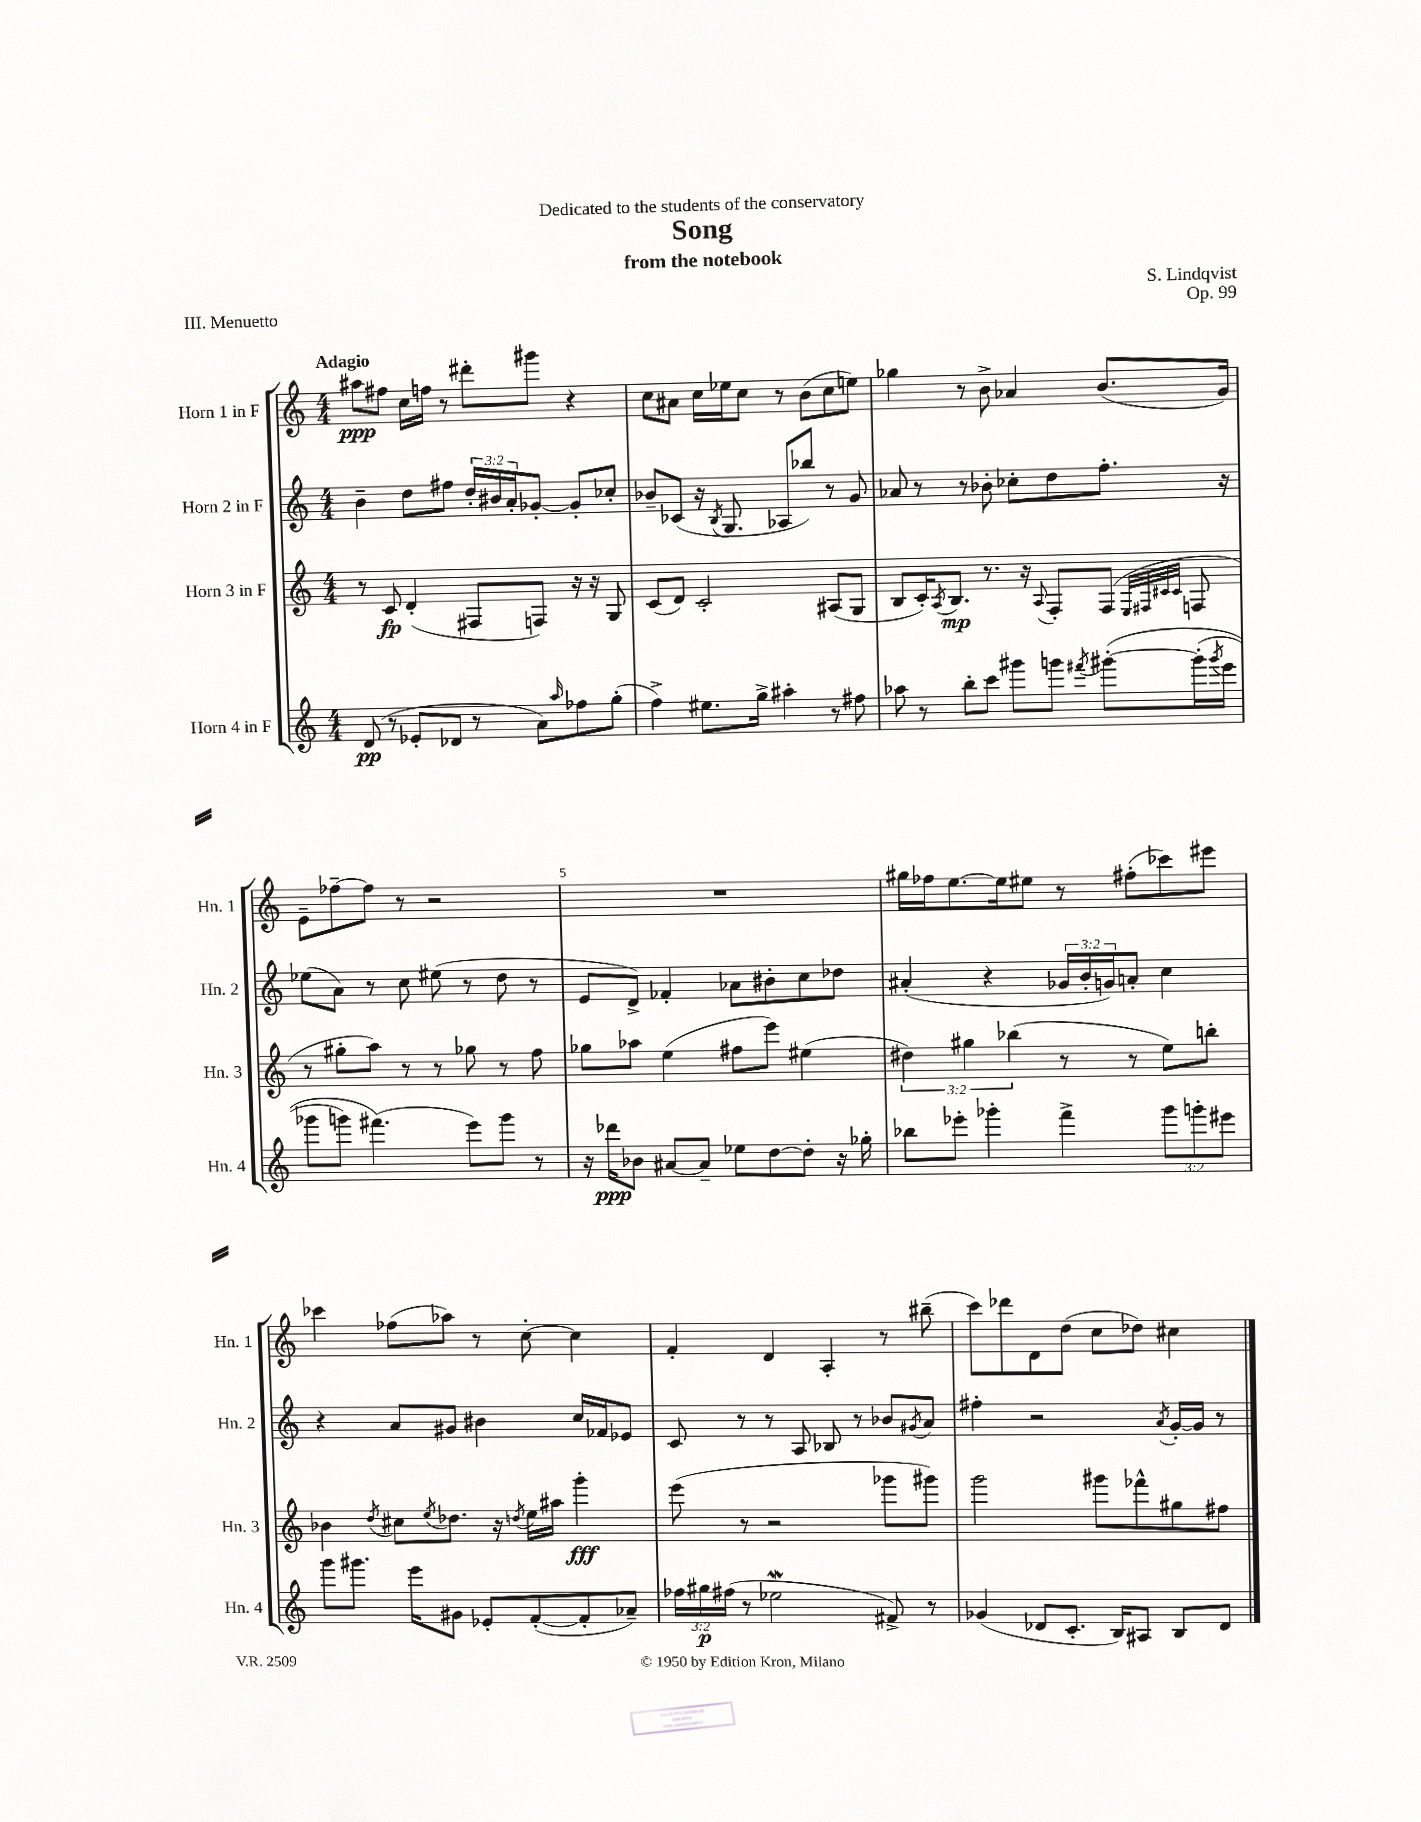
\header { title = "Song" composer = "S. Lindqvist" subtitle = "from the notebook" dedication = "Dedicated to the students of the conservatory" opus = "Op. 99" piece = "III. Menuetto" }
<<
\new StaffGroup <<
\new Staff = "s0" \with { instrumentName = "Horn 1 in F" shortInstrumentName = "Hn. 1" } {
    \clef treble \key c \major \numericTimeSignature \time 4/4 \tempo "Adagio"
    ais''8\ppp fis''8 c''16 f''16 r8 dis'''8-. gis'''8 r4 |
    c''8 ais'8 c''16 ees''16 c''8 r8 b'8( c''8 e''8) |
    ges''4 r8 b'8-> aes'4 b'8.( g'16) |
    e'8-- fes''8~-- fes''8 r8 r2 |
    R1 |
    gis''16 fes''16 e''8.~ e''16 eis''8 r8 fis''8-.( ces'''8) eis'''8 |
    ces'''4 fes''8( aes''8) r8 c''8~-. c''4 |
    f'4-. d'4 a4-. r8 bis''8--( |
    c'''8) des'''8 d'8 d''8( c''8 des''8) cis''4 \bar "|." |
}
\new Staff = "s1" \with { instrumentName = "Horn 2 in F" shortInstrumentName = "Hn. 2" } {
    \clef treble \key c \major \numericTimeSignature \time 4/4 \override Staff.TupletNumber.text = #tuplet-number::calc-fraction-text
    b'4-- d''8 fis''8 \tuplet 3/2 { d''16-. bis'16 a'16-. } ges'8~-. ges'8-. ces''8-. |
    bes'8-- ces'8( r16 \acciaccatura { b8 } g8. aes8 bes''8) r8 g'8 |
    aes'8 r8 r8 bes'8-. ces''8-. d''8 f''8.-. r16 |
    ees''8( a'8) r8 c''8 eis''8( r8 d''8 r8 |
    e'8 d'8->) fes'4-. aes'8 bis'8-. c''8 des''8 |
    ais'4-.( r4 \tuplet 3/2 { ges'16 b'16-. g'16) } a'8-. c''4 |
    r4 a'8 gis'8 bis'4 c''16 fes'16 ees'8 |
    c'8 r8 r8 a8 bes8 r8 bes'8 \acciaccatura { gis'8 } a'8 |
    fis''4-. r2 \acciaccatura { a'8 } g'16~-. g'16 r8 \bar "|." |
}
\new Staff = "s2" \with { instrumentName = "Horn 3 in F" shortInstrumentName = "Hn. 3" } {
    \clef treble \key c \major \numericTimeSignature \time 4/4 \override Staff.TupletNumber.text = #tuplet-number::calc-fraction-text
    r8 c'8\fp d'4-.( fis8 f8) r16 r16 g8 |
    c'8( d'8) c'2-. ais8( g8 |
    b8 c'16-.) \acciaccatura { a8 } b8.\mp r8. r16 \appoggiatura { a8 } f8-. f8( \grace { e32 fis32 cis'32 cis'32 } f8 |
    r8 gis''8-. a''8) r8 r8 ges''8 r8 f''8 |
    ges''8 aes''8 e''4( fis''8 e'''8) eis''4( |
    \tuplet 3/2 { dis''4) gis''4 bes''4( } r8 r8 e''8) b''8-. |
    bes'4 \acciaccatura { d''8 } cis''8 \acciaccatura { e''8 } des''8. r16 \acciaccatura { d''8 } e''16 ais''16 g'''4-.\fff |
    e'''8( r8 r2 ges'''8 gis'''8) |
    g'''2 gis'''8 fes'''8-^ gis''8 fis''8 \bar "|." |
}
\new Staff = "s3" \with { instrumentName = "Horn 4 in F" shortInstrumentName = "Hn. 4" } {
    \clef treble \key c \major \numericTimeSignature \time 4/4 \override Staff.TupletNumber.text = #tuplet-number::calc-fraction-text
    d'8\pp( r8 ees'8-. des'8 r8 a'8) \grace { a''16 } fes''8 g''8-.( |
    f''4->) eis''8. g''16-> ais''4-. r8 fis''8 |
    aes''8 r8 b''8-. c'''8 gis'''8 g'''8 \acciaccatura { fis'''8 } gis'''8~-.\( gis'''16-.( \acciaccatura { gis'''8 } e'''16 |
    ges'''8 g'''8) fis'''4.(\) e'''8) g'''8 r8 |
    r16 des'''16\ppp bes'8 ais'8~ ais'8-- ees''8 d''8~ d''8-. r16 ges''16-. |
    bes''8 ees'''8-. ges'''4-. f'''4-> \tuplet 3/2 { ges'''8 g'''8-. eis'''8 } |
    g'''8 gis'''8. e'''16 gis'8 ees'8-. f'8~-.( f'8-. aes'8--) |
    \tuplet 3/2 { fes''16 gis''16\p fis''16( } r8 ees''2\mordent fis'8->) r8 |
    ges'4( des'8 c'8.-. b16) ais8 b8 des'8 \bar "|." |
}
>>
>>
\layout { \context { \Score \override BarNumber.break-visibility = ##(#f #t #t) barNumberVisibility = #(every-nth-bar-number-visible 5) } }
